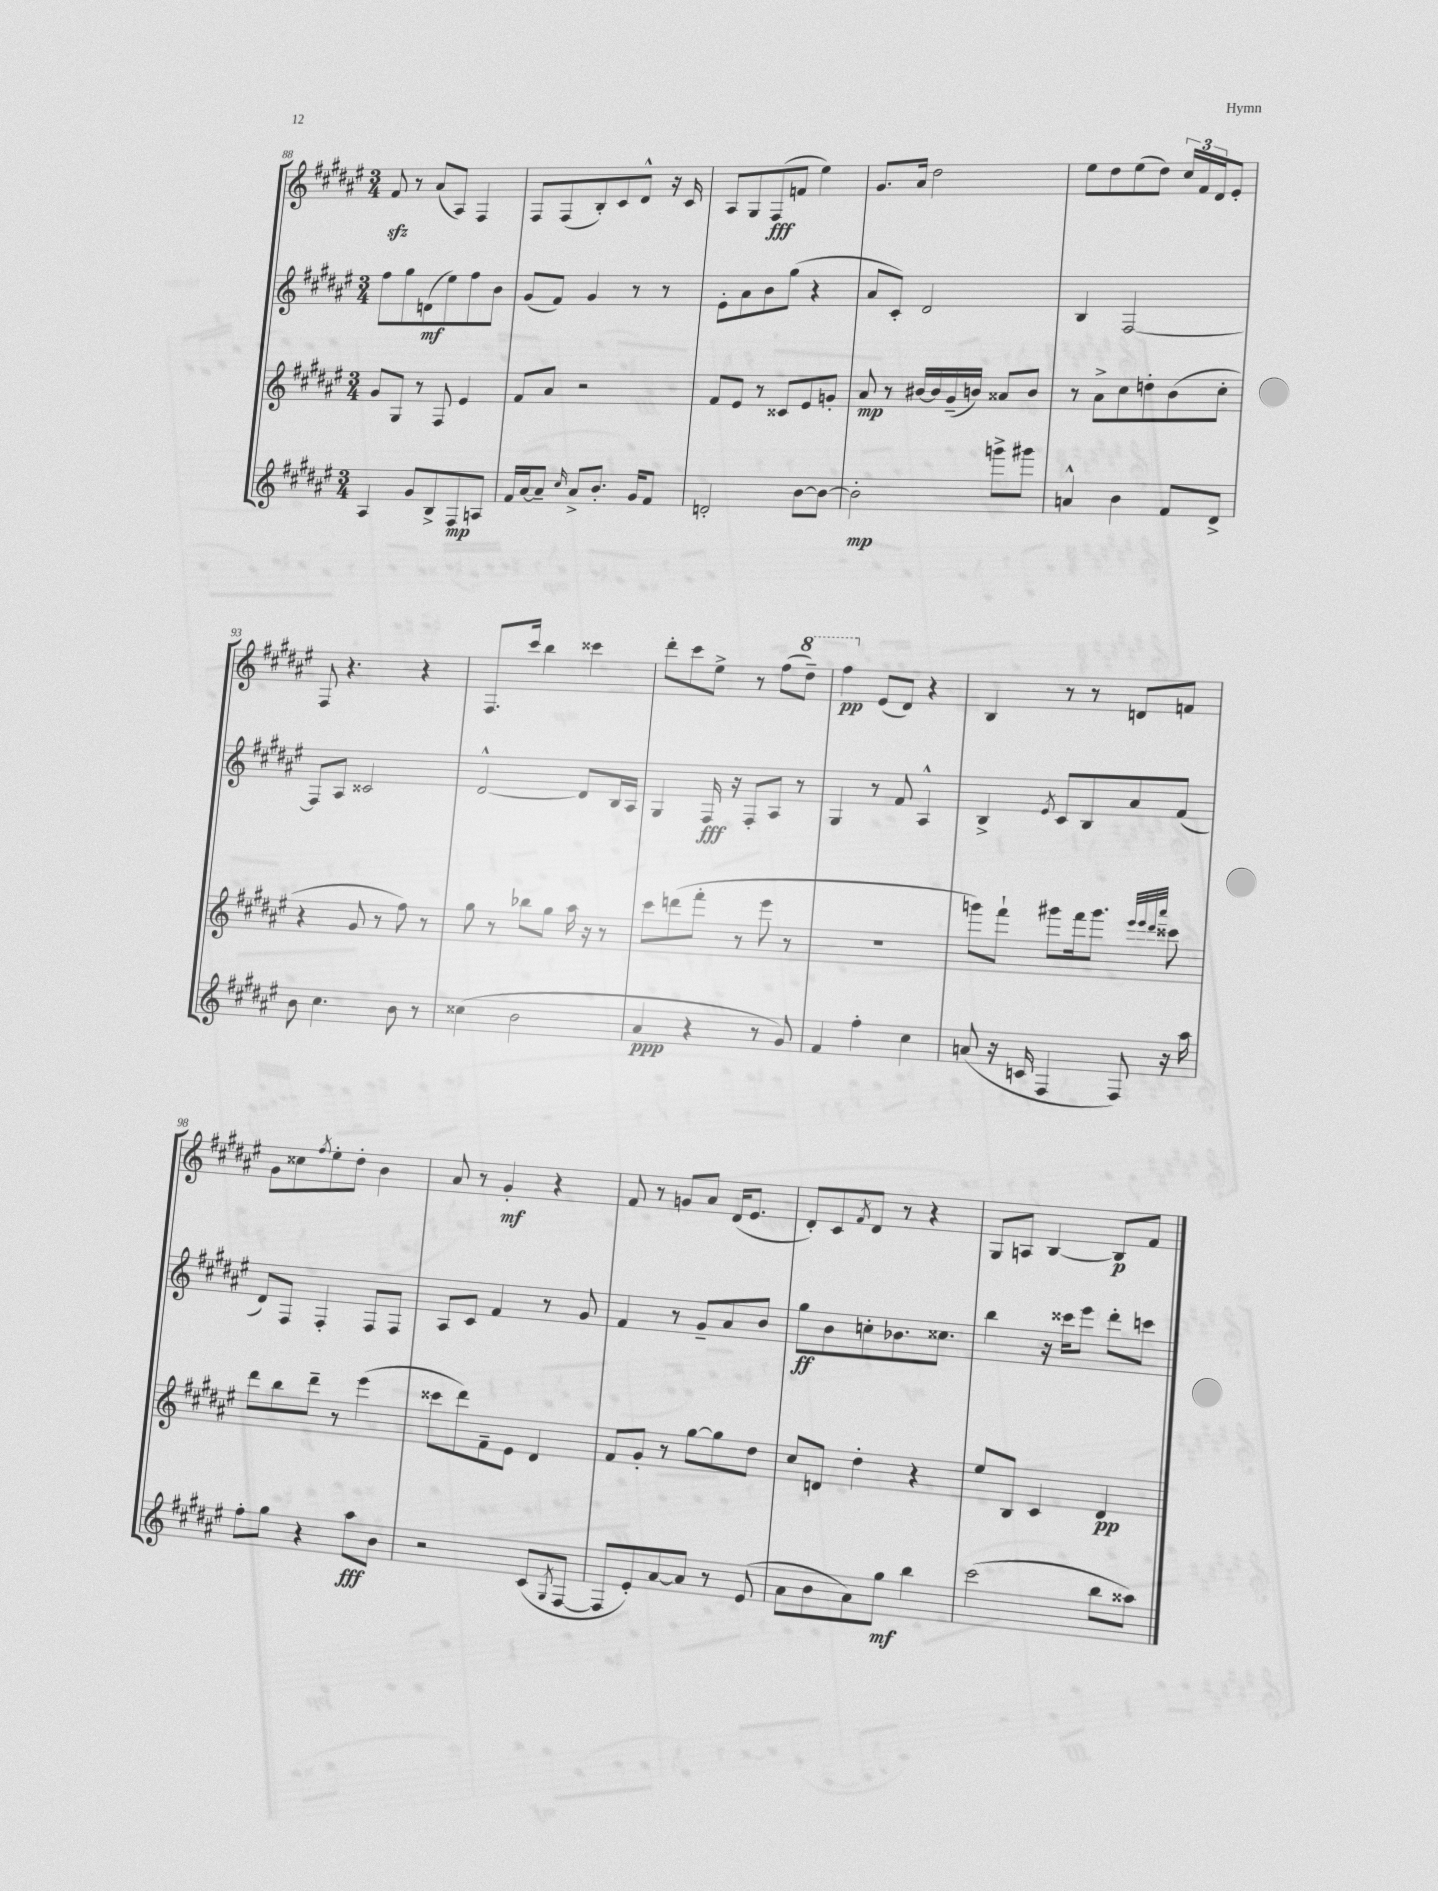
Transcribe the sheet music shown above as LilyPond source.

<<
\new StaffGroup <<
\new Staff = "s0" {
    \clef treble \key fis \major \numericTimeSignature \time 3/4
    fis'8\sfz r8 ais'8( ais8) fis4 |
    fis8 fis8( b8-.) cis'8 dis'8-^ r16 cis'16 |
    ais8 gis8 fis8\fff( f'8 eis''4) |
    gis'8. ais'16 dis''2 |
    eis''8 dis''8 eis''8( dis''8) \tuplet 3/2 { cis''16 fis'16 dis'16 } eis'8-. |
    fis8 r4. r4 |
    fis8. cis'''16 b''4 cisis'''4 |
    dis'''8-. cis'''8 eis''8-> r8 fis''8( \ottava #1 dis'''8--) |
    fis'''4\pp \ottava #0 eis'8( dis'8) r4 |
    b4 r8 r8 d'8 f'8 |
    gis'8 cisis''8 \acciaccatura { fis''8 } eis''8-. dis''8-. b'4 |
    ais'8 r8 gis'4-.\mf r4 |
    fis'8 r8 g'8 ais'8 dis'16( eis'8. |
    dis'8-.) cis'8 \acciaccatura { fis'8 } dis'8 r8 r4 |
    gis8 a8 b4~ b8\p fis'8 \bar "|." |
}
\new Staff = "s1" {
    \clef treble \key fis \major \numericTimeSignature \time 3/4
    fis''8 gis''8 d'8\mf( eis''8) fis''8 b'8 |
    gis'8( fis'8) gis'4 r8 r8 |
    eis'8-. ais'8 b'8 gis''8( r4 |
    ais'8 cis'8-.) dis'2 |
    b4 fis2~ |
    fis8 ais8 cisis'2 |
    dis'2~-^ dis'8 b16 ais16 |
    gis4 fis16\fff r16 fis8-. ais8 r8 |
    gis4 r8 fis'8 ais4-^ |
    b4-> \acciaccatura { eis'8 } cis'8 b8 ais'8 fis'8( |
    dis'8) fis8 fis4-. fis8 fis8 |
    ais8 cis'8 fis'4 r8 gis'8 |
    fis'4 r8 gis'8-- ais'8 b'8 |
    gis''8\ff b'8 c''8-. bes'8. cisis''8. |
    b''4 r16 cisis'''16 eis'''8 dis'''8-. c'''8 \bar "|." |
}
\new Staff = "s2" {
    \clef treble \key fis \major \numericTimeSignature \time 3/4
    gis'8 gis8 r8 fis8 eis'4 |
    fis'8 ais'8 r2 |
    fis'8 eis'8 r8 cisis'8 eis'8 g'8-. |
    ais'8\mp r8 bis'16~ bis'16 gis'16--( b'16) aisis'8 b'8 |
    r8 ais'8-> cis''8 d''8-. b'8( cis''8-. |
    r4 gis'8 r8 fis''8) r8 |
    gis''8 r8 bes''8 gis''8 ais''16 r16 r8 |
    cis'''8 d'''8( fis'''8-. r8 eis'''8 r8 |
    R2. |
    g'''8) fis'''8-! gis'''8 fis'''16 gis'''8. \grace { eis'''32 eis'''32 dis'''32 ais'''32 } cisis'''8 |
    dis'''8 b''8 dis'''8-- r8 eis'''4( |
    cisis'''8 dis'''8) fis'8-- eis'8 dis'4 |
    fis'8 gis'8-. r8 gis''8~ gis''8 dis''8 |
    cis''8 d'8 dis''4-. r4 |
    eis''8 b8 cis'4 dis'4\pp \bar "|." |
}
\new Staff = "s3" {
    \clef treble \key fis \major \numericTimeSignature \time 3/4
    ais4 gis'8 b8-> fis8\mp a8 |
    fis'16 ais'16~ ais'8-- \grace { cis''16 } ais'8-> b'8.-. gis'16 fis'8 |
    d'2-. b'8~ b'8~ |
    b'2-.\mp g'''8-> gis'''8 |
    a'4-^ b'4 fis'8 dis'8-> |
    b'8 cis''4. b'8 r8 |
    cisis''4( b'2 |
    ais'4\ppp r4 r8 gis'8) |
    fis'4 fis''4-. cis''4 |
    a'8( r16 c'16 fis4 fis8) r16 ais''16 |
    fis''8-. gis''8 r4 ais''8\fff b'8 |
    r2 cis'8( \acciaccatura { gis8 } fis8~ |
    fis8 eis'8-.) ais'8~ ais'8 r8 eis'8( |
    ais'8 b'8 ais'8) gis''8\mf b''4 |
    cis'''2( b''8 aisis''8) \bar "|." |
}
>>
>>
\layout { \context { \Score currentBarNumber = #88 } }
